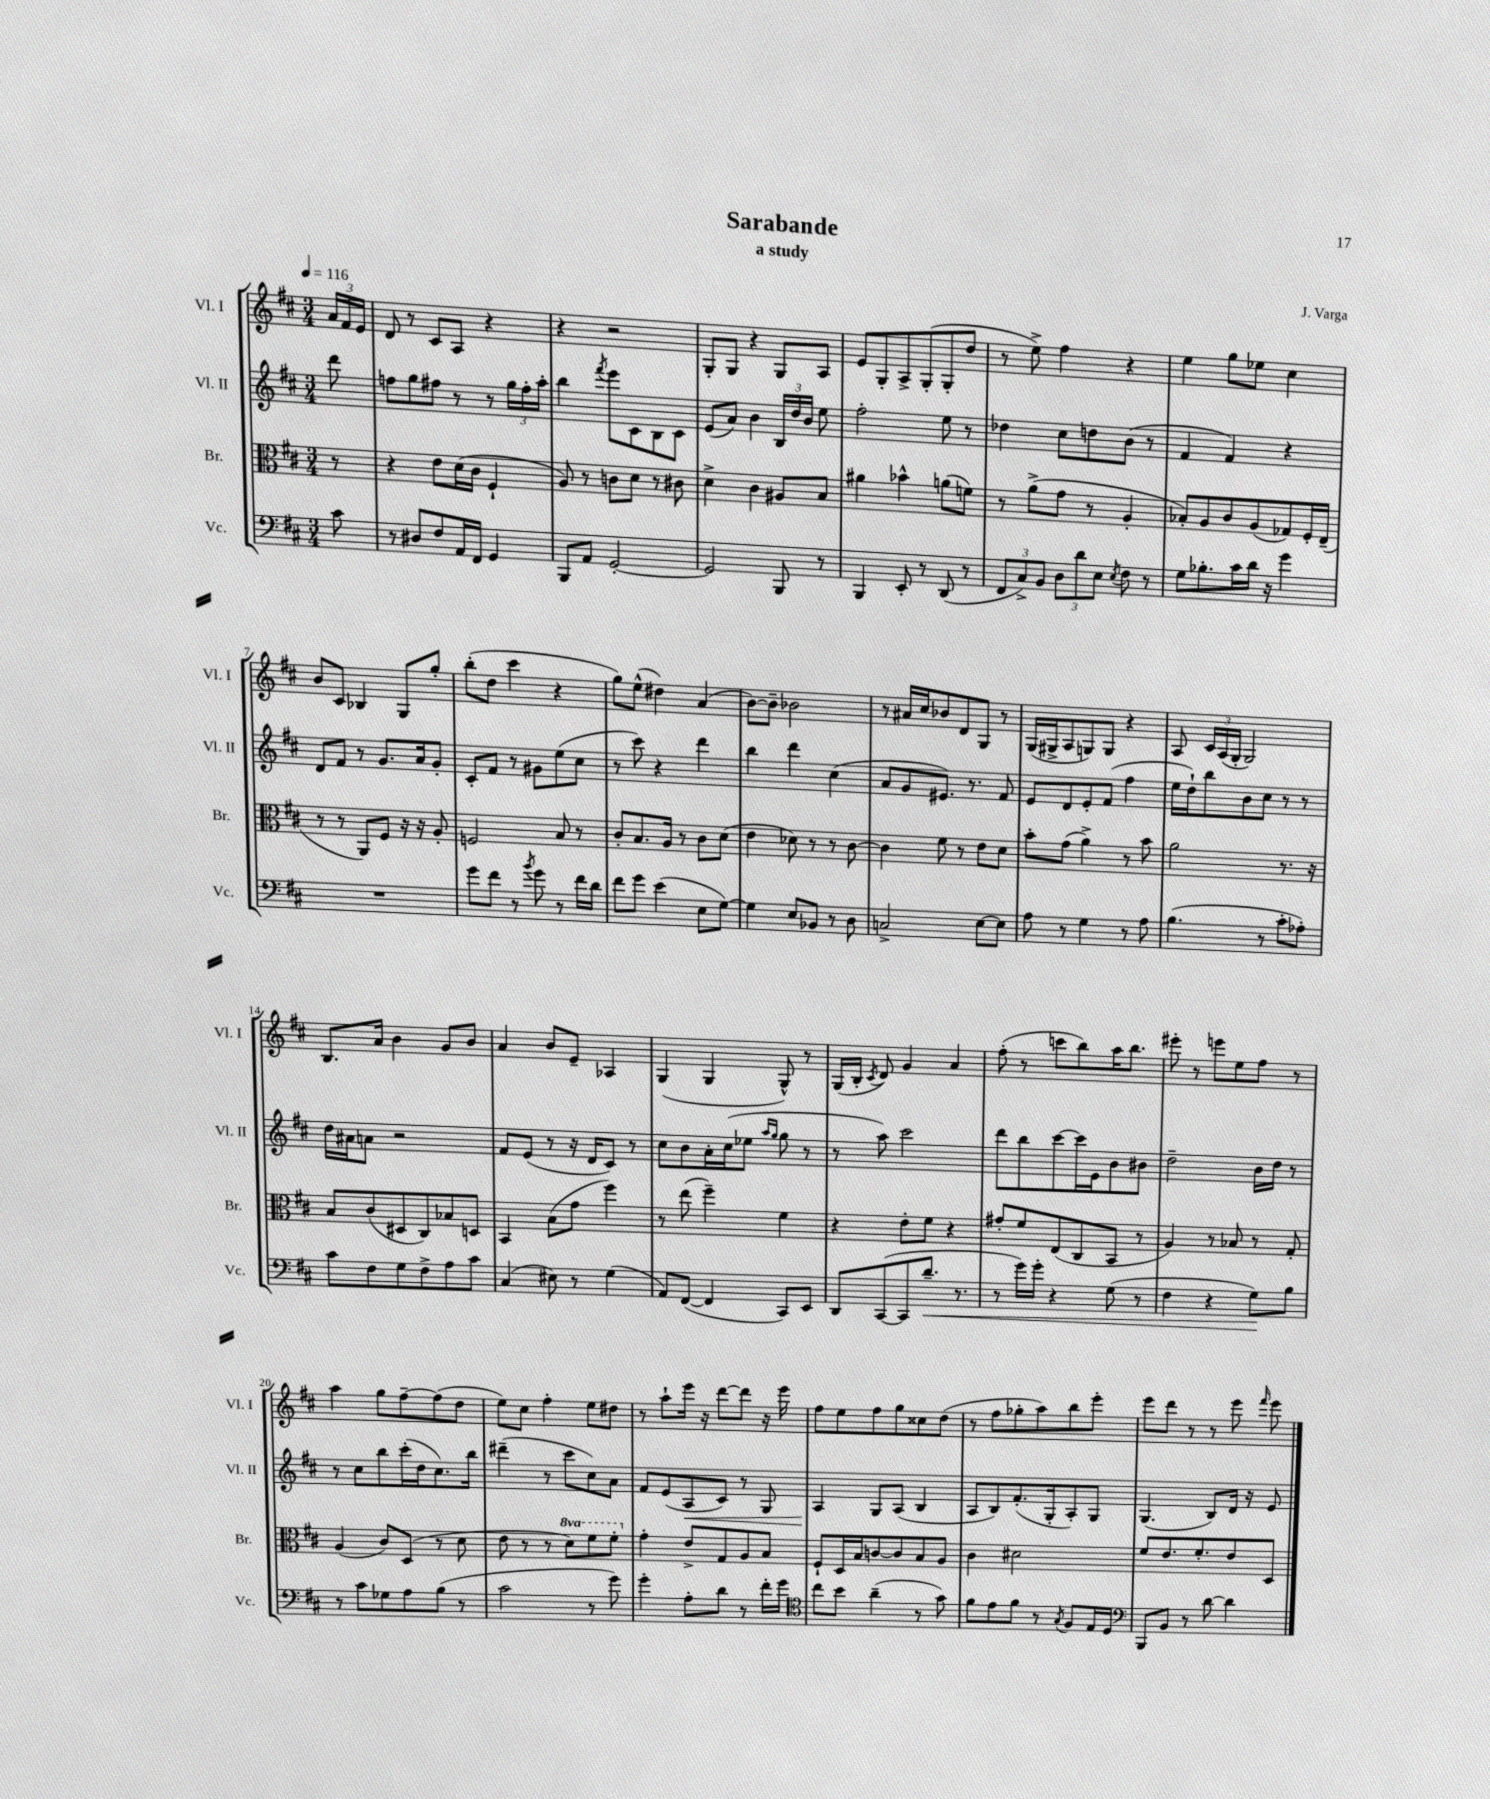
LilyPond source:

\header { title = "Sarabande" composer = "J. Varga" subtitle = "a study" }
<<
\new StaffGroup <<
\new Staff = "s0" \with { instrumentName = "Vl. I" shortInstrumentName = "Vl. I" } {
    \clef treble \key d \major \numericTimeSignature \time 3/4 \partial 8 \tempo 4 = 116
    \autoBeamOff \tuplet 3/2 { a'16[ fis'16 e'16] } |
    d'8 r8 cis'8[ a8] r4 |
    r4 r2 |
    g8[-. g8] r4 g8[ a8] |
    e'8[ g8-. a8-> g8-.( g8-. d''8] |
    r8 e''8->) fis''4 r4 |
    e''4 g''8[ ees''8] cis''4 |
    b'8[ cis'8] bes4 g8[ g''8]-. |
    b''8[-.( d''8] cis'''4 r4 |
    g''8[) e''8]-^( dis''4) a'4( |
    b'8[~) b'8]-- bes'2 |
    r8 ais'16[ cis''16 bes'8 d'8 g8] r8 |
    g16[( gis16-> a8 g8) g8] r4 |
    a8 \tuplet 3/2 { cis'16[ a16( g16]-. } g2) |
    b8.[ a'16] b'4 g'8[ b'8] |
    a'4 b'8[ e'8]-- aes4 |
    g4( g4 g8-^) r8 |
    g16[( b16]-. \acciaccatura { cis'8 } d'8) g'4 a'4 |
    fis''8-.( r8 c'''8[ b''8) a''16 b''8.] |
    eis'''8-. r8 e'''8[ e''8 fis''8] r8 |
    a''4 g''8[ fis''8~-- fis''8( d''8] |
    e''8[) cis''8] fis''4-. e''8[ dis''8] |
    r8 a''8[-! e'''16] r16 d'''8[~ d'''8] r16 e'''16 |
    fis''8[ e''8 fis''8 g''8 cisis''8 d''8]( |
    r8 fis''8[ ges''8-. a''8) b''8 e'''8]-. |
    e'''8[ d'''8] r8 r8 e'''8 \grace { fis'''16 } e'''8 \bar "|." |
}
\new Staff = "s1" \with { instrumentName = "Vl. II" shortInstrumentName = "Vl. II" } {
    \clef treble \key d \major \numericTimeSignature \time 3/4 \partial 8
    \autoBeamOff d'''8 |
    f''8[ g''8 fis''8] r8 r8 \tuplet 3/2 { g''16[ fis''16-. a''16]-. } |
    b''4 \acciaccatura { fis'''8 } e'''8[ cis'8 b8 cis'8] |
    e'8[( a'8]) b'4 \tuplet 3/2 { b16[ d''16 b'16] } e''8 |
    fis''2-. e''8 r8 |
    des''4 cis''8[ d''8 b'8]( r8 |
    fis'4 fis'4) r4 |
    d'8[ fis'8] r8 g'8.[ a'16 g'8]-. |
    cis'8[-. fis'8] r8 gis'8[ e''8( cis''8] |
    r8 cis'''8) r4 d'''4 |
    b''4 d'''4 cis''4( |
    a'8[ g'8 eis'8.]) r8. fis'8 |
    e'8[ d'8 e'8-. fis'8]( fis''4 |
    e''16[ d''16-!) b''8 b'8 cis''8] r8 r8 |
    d''16[ ais'16 a'8] r2 |
    fis'8[ e'8]( r8 r16 d'16[ cis'8]) r8 |
    cis''8[ b'8 a'16-. cis''16( ees''8] \grace { a''16[ g''16] } g''8 r8 |
    r8 a''8) cis'''2 |
    d'''8[ b''8 cis'''8~ cis'''16 e'16 b'8 bis'8] |
    d''2-- b'16[ d''16] r8 |
    r8 cis''8[ b''8 cis'''16-.( d''16 cis''8.) b''16] |
    dis'''4--( r8 cis'''8[ cis''8) a'8] |
    fis'8[ e'8( a8\< cis'8]) r8 g8 |
    a4\! g8[ a8]( b4 |
    a8[ b8) fis'8.-.( g16-. a8-.) g8] |
    g4.( b8[) d'16] r16 e'8 \bar "|." |
}
\new Staff = "s2" \with { instrumentName = "Br." shortInstrumentName = "Br." } {
    \clef alto \key d \major \numericTimeSignature \time 3/4 \set Staff.ottavationMarkups = #ottavation-simple-ordinals \partial 8
    \autoBeamOff r8 |
    r4 e'8[ d'16( cis'16] fis4-! |
    a8) r8 c'8[ d'8] r8 cis'8 |
    d'4-> cis'4 ais8[ b8] |
    ais'4 bes'4-^ a'8[( f'8]) |
    r8 a'8[->( g'8] r8 a4-. |
    bes8[-.) a8 cis'8 a8( ges8) fis16-. e16]--( |
    r8 r8 a,8[) fis8] r16 r16 a8-. |
    f2 b8 r8 |
    cis'8[-. b8. a16] r8 cis'8[ d'8]( |
    e'4 des'8) r8 r8 cis'8~ |
    cis'4 fis'8 r8 e'8[ d'8] |
    b'8[-. g'8]( a'4->) r8 b'8 |
    a'2 r8. r16 |
    b8[ cis'8( dis8 cis8) bes8 d8] |
    b,4 b8[( g'8] fis''4) |
    r8 e''8( fis''4--) fis'4 |
    r4 e'8[-. fis'8] r4 |
    gis'8[-. fis'8 e8( cis8 b,8] r8 |
    a4) r8 bes8 r8 g8-. |
    a4( cis'8[) d8]( r8 d'8 |
    e'8 r8 r8 \ottava #1 d''8[) fis''8 fis''8]-. \ottava #0 |
    g'4-. e'8[-> g8 a8 b8] |
    fis8[-! d16 b16 c'8~ c'8 b8 a8] |
    cis'4 dis'2 |
    fis'8[ e'8. fis'8.-. e'8 d8] \bar "|." |
}
\new Staff = "s3" \with { instrumentName = "Vc." shortInstrumentName = "Vc." } {
    \clef bass \key d \major \numericTimeSignature \time 3/4 \partial 8
    \autoBeamOff cis'8 |
    r8 dis8[ fis8 a,16 fis,16] g,4 |
    b,,8[ a,8] g,2~-. |
    g,2 b,,8 r8 |
    b,,4 e,8-. r8 d,8( r8 |
    \tuplet 3/2 { fis,8[ cis8->) b,8] } \tuplet 3/2 { d8[ d'8 e8] } \acciaccatura { e8 } fis8 r8 |
    g8[ bes8.-. cis'16 d'16] r16 g'4 |
    R2. |
    g'8[ fis'8] r8 \acciaccatura { b'8 } g'8 r8 fis'16[ d'16] |
    fis'8[ g'8] e'4( e8[ g8]~) |
    g4 e8[ bes,8] r8 d8 |
    c2-> e8[~ e8] |
    a8 r8 g4 r8 a8 |
    b4.( r8 cis'8[-. aes8]-.) |
    cis'8[ fis8 g8 fis8-> a8 cis'8] |
    cis4( eis8) r8 g4( |
    a,8[) fis,8]~( fis,4 cis,8[) e,8] |
    d,8[ cis,8~( cis,8 d'8.]--\< r8. |
    r8 g'16[) g'16]-. r4 g8( r8 |
    fis4 r4 g8[\!) b8] |
    r8 cis'8[ ges8 a8 b8]( r8 |
    cis'2 r8 g'8) |
    g'4-. a8[-. d'8] r8 fis'16[-. g'16] |
    \clef tenor cis''8[ b'8] a'4--( r8 g'8) |
    fis'8[ e'8 fis'8] r8 \acciaccatura { g8 } fis8[ e16 d16] |
    \clef bass b,,8[ b,8] r8 d'8~ d'4 \bar "|." |
}
>>
>>
